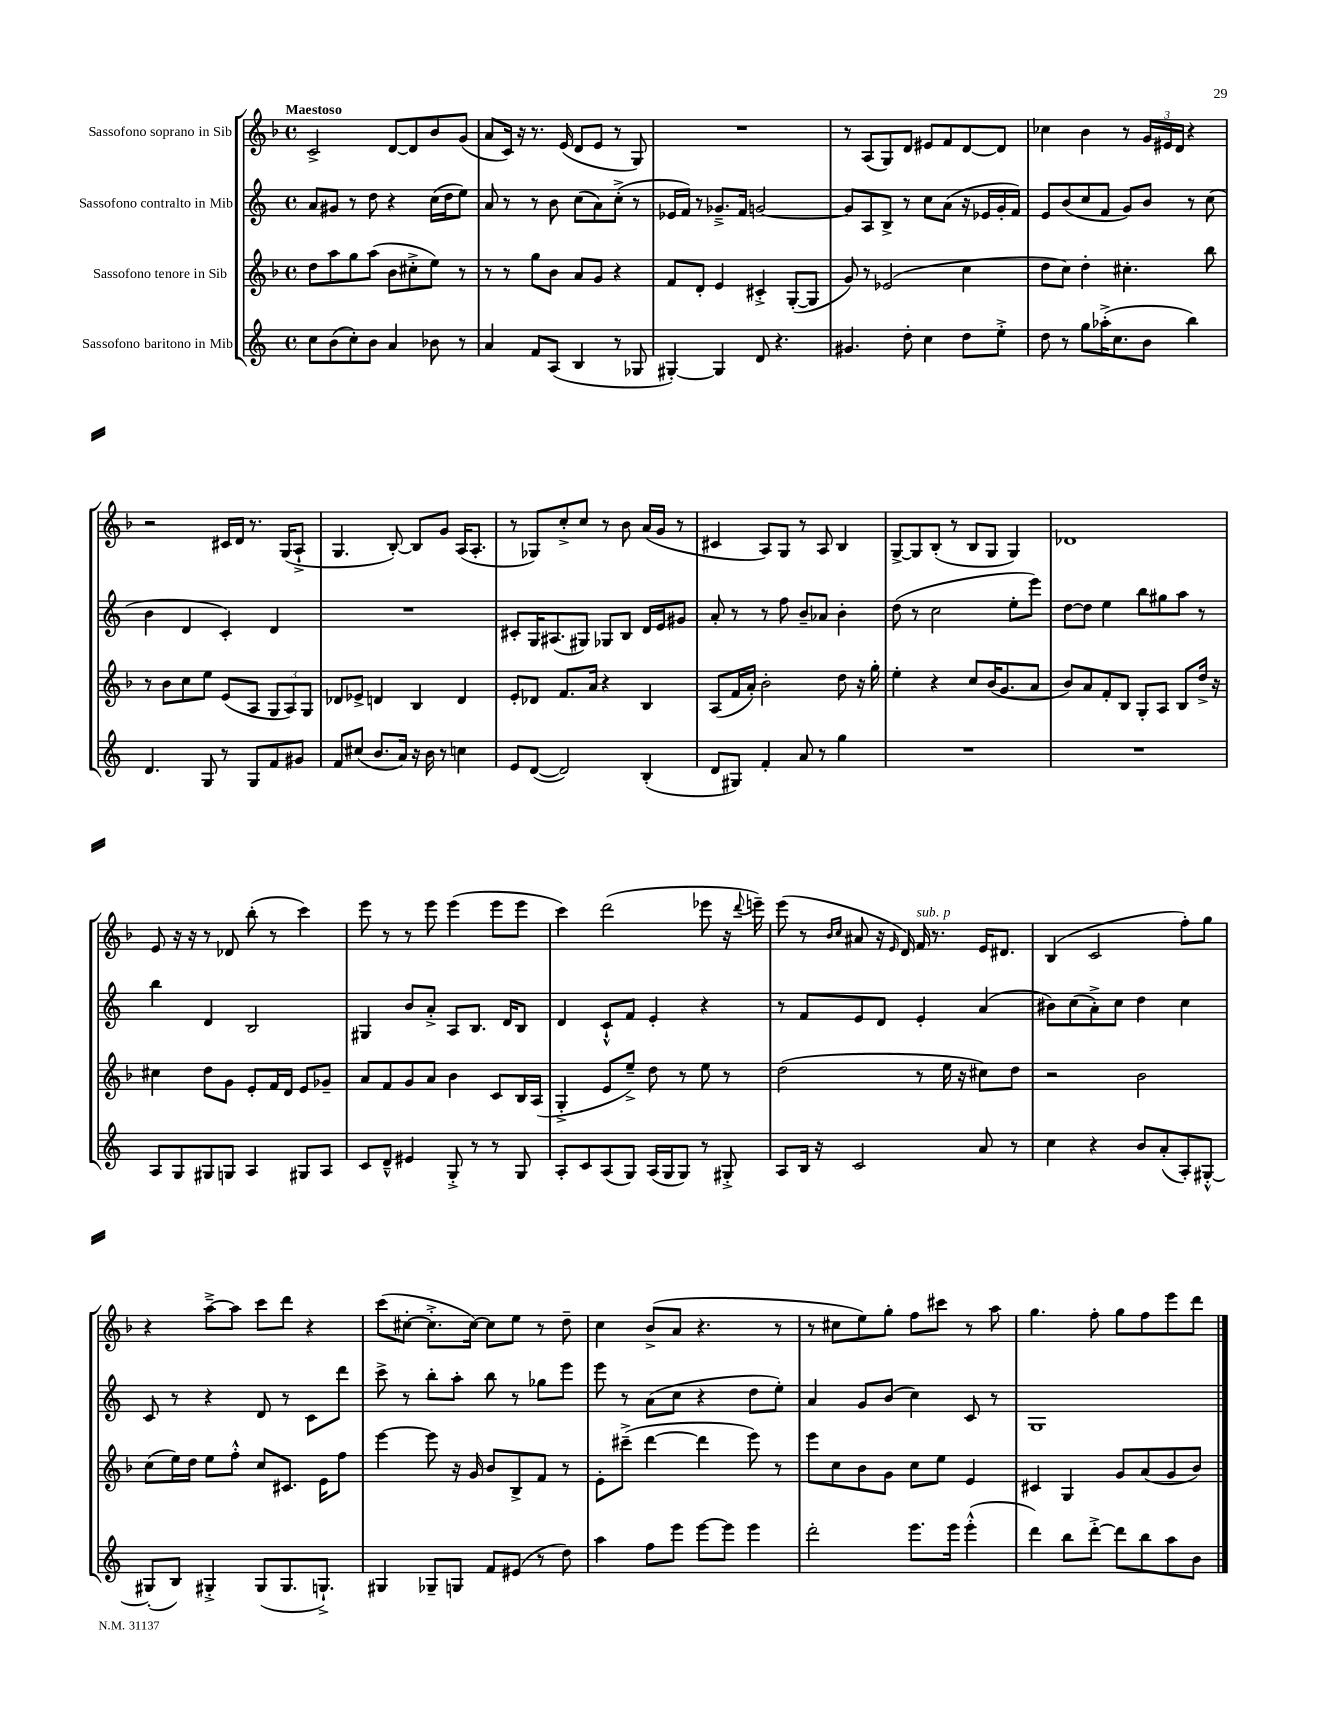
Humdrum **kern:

**kern	**kern	**kern	**kern
*staff4	*staff3	*staff2	*staff1
*clefG2	*clefG2	*clefG2	*clefG2
*k[]	*k[b-]	*k[]	*k[b-]
*M4/4	*M4/4	*M4/4	*M4/4
*met(c)	*met(c)	*met(c)	*met(c)
8cc	8dd	8a	2c^
(8b	8aa	8g#	.
8cc')	8gg	8r	.
8b	(8aa	8dd	.
4a	8b-	4r	[8d
.	8cc#'^	.	8d]
8b-	8ee)	(16cc	8b-
.	.	16dd	.
8r	8r	8ee)	(8g
=	=	=	=
4a	8r	8a	8a
.	8r	8r	16c)
.	.	.	16r
8f	8gg	8r	8.r
(8A	8b-	8b	.
.	.	.	(16e
4B	8a	(8cc	8d
.	8g	8a)	8e
8r	4r	(8cc'^	8r
8G-	.	8r	8G)
=	=	=	=
[4G#')	8f	16e-	1r
.	.	16f)	.
.	8d'	8r	.
4G#]	4e	8.g-~^	.
.	.	16f	.
8d	4c#'^	[2g	.
4.r	.	.	.
.	([8G'	.	.
.	8G]	.	.
=	=	=	=
4.g#	8g)	8g]	8r
.	8r	8A	(8A
.	(2e-	8B^	8G)
8dd'	.	8r	8d
4cc	.	8cc	8e#
.	.	(8a	8f
8dd	4cc	16r	[8d
.	.	16e-	.
8ee'^	.	16g'	8d]
.	.	16f)	.
=	=	=	=
8dd	8dd	8e	4cc-
8r	8cc)	(8b	.
8gg	4dd'	8cc	4b-
(16aa-'^	.	8f	.
8.cc	.	.	.
.	4.cc#'	8g)	8r
8b	.	8b	24g
.	.	.	24e#
.	.	.	24d
4bb)	.	8r	4r
.	8bb-	(8cc	.
=	=	=	=
4.d	8r	4b	2r
.	8b-	.	.
.	8cc	4d	.
8G	8ee	.	.
8r	(8e	4c')	16c#
.	.	.	16d
8G	8A	.	8.r
8f	12G	4d	.
.	.	.	(16G
.	12A)	.	.
8g#	.	.	8A`^
.	12G	.	.
=	=	=	=
8f	8d-	1r	4.G
(8cc#	8e-^	.	.
8.b	4d	.	.
.	.	.	[8B-')
16a)	.	.	.
16r	4B-	.	8B-]
16b	.	.	.
8r	.	.	8g
4cc	4d	.	(16A
.	.	.	8.A'
=	=	=	=
8e	8e'	8c#'	8r
([8d	8d-	16G	8G-)
.	.	(8.A#	.
2d])	8.f	.	8cc'^
.	.	8G#)	8cc
.	16a	.	.
.	4r	8G-	8r
.	.	8B	8b-
(4B'	4B-	16d	(16a
.	.	16e	16g
.	.	8g#	8r
=	=	=	=
8d	(8A	8a'	4c#
8G#)	16f	8r	.
.	16a')	.	.
4f'	2b-'	8r	8A)
.	.	8ff	8G
8a	.	8b~	8r
8r	.	8a-	8A
4gg	8dd	4b'	4B-
.	16r	.	.
.	16gg'	.	.
=	=	=	=
1r	4ee'	(8dd	[8G^
.	.	8r	8G]
.	4r	2cc	(8B-'
.	.	.	8r
.	8cc	.	8B-
.	(16b-	.	8G
.	8.g	.	.
.	.	8ee'	4G)
.	8a	8eee)	.
=	=	=	=
1r	8b-)	[8dd	1d-
.	8a	8dd]	.
.	8f'	4ee	.
.	8B-	.	.
.	8G'	8bb	.
.	8A	8gg#	.
.	8B-	8aa	.
.	16dd^	8r	.
.	16r	.	.
=	=	=	=
8A	4cc#	4bb	8e
8G	.	.	16r
.	.	.	16r
8G#	8dd	4d	8r
8G	8g	.	8d-
4A	8e'	2B	(8bb-'
.	16f	.	8r
.	16d	.	.
8G#	8e	.	4ccc)
8A	8g-~	.	.
=	=	=	=
8c	8a	4G#	8eee
8d~^^	8f	.	8r
4e#	8g	8b	8r
.	8a	8a'^	8eee
8G'^	4b-	8A	(4eee
8r	.	8.B	.
8r	8c	.	8eee
.	.	16d	.
8G	16B-	8B	8eee
.	(16A	.	.
=	=	=	=
8A'	4G'^	4d	4ccc)
8c	.	.	.
(8A	8e	8c`^^	(2ddd
8G)	8ee~^)	8f	.
(16A	8dd	4e'	.
16G	.	.	.
8G)	8r	.	.
8r	8ee	4r	8eee-
8G#'^	8r	.	16r
.	.	.	8qqddd
.	.	.	16eee~)
=	=	=	=
8A	(2dd	8r	(8eee
16B	.	8f	8r
16r	.	.	.
.	.	.	16qqb-
.	.	.	16qqcc
2c	.	8e	8a#
.	.	8d	16r
.	.	.	16qqe
.	.	.	16d)
.	8r	4e'	16f
.	.	.	8.r
.	16ee	.	.
.	16r	.	.
8a	8cc#)	(4a	16e
.	.	.	8.d#
8r	8dd	.	.
=	=	=	=
4cc	2r	8b#)	(4B-
.	.	(8cc	.
4r	.	8a'^)	2c
.	.	8cc	.
8b	2b-	4dd	.
(8a'	.	.	.
8A')	.	4cc	8ff')
[8G#'^^	.	.	8gg
=	=	=	=
(8G#']	(8cc	8c	4r
8B)	16ee)	8r	.
.	16dd	.	.
4G#'^	8ee	4r	[8aa~^
.	8ff'^^	.	8aa]
(8G#	8cc	8d	8ccc
8.G#	8.c#	8r	8ddd
.	.	8c	4r
8.G`^)	16e	.	.
.	8ff	8ddd	.
=	=	=	=
4G#	[4eee	8ccc^	(8ccc
.	.	8r	[8cc#'
8G-~	8eee]	8bb'	8.cc#'^]
8G	16r	8aa'	.
.	16g	.	[16cc#)
8f	8b-	8bb	8cc#]
(8e#	8B-^	8r	8ee
8r	8f	8gg-	8r
8dd)	8r	8eee	8dd~
=	=	=	=
4aa	8e'	8eee	4cc
.	(8ccc#~^	8r	.
8ff	[4ddd	(8a	(8b-^
8eee	.	8cc	8a
[8eee	4ddd]	4r	4.r
8eee]	.	.	.
4eee	8eee)	8dd	.
.	8r	8ee')	8r
=	=	=	=
2ddd'	8eee	4a	8r
.	8cc	.	8cc#
.	8b-	8g	8ee)
.	8g	(8b	8gg'
8.eee	8cc	4cc)	8ff
.	8ee	.	8ccc#
16eee	.	.	.
(4eee'^^	4e	8c	8r
.	.	8r	8aa
=	=	=	=
4ddd)	4c#	1G	4.gg
8bb	4G	.	.
[8ddd'^	.	.	8ff'
8ddd]	8g	.	8gg
8bb	(8a	.	8ff
8aa	8g	.	8eee
8b	8b-)	.	8ddd
==	==	==	==
*-	*-	*-	*-
